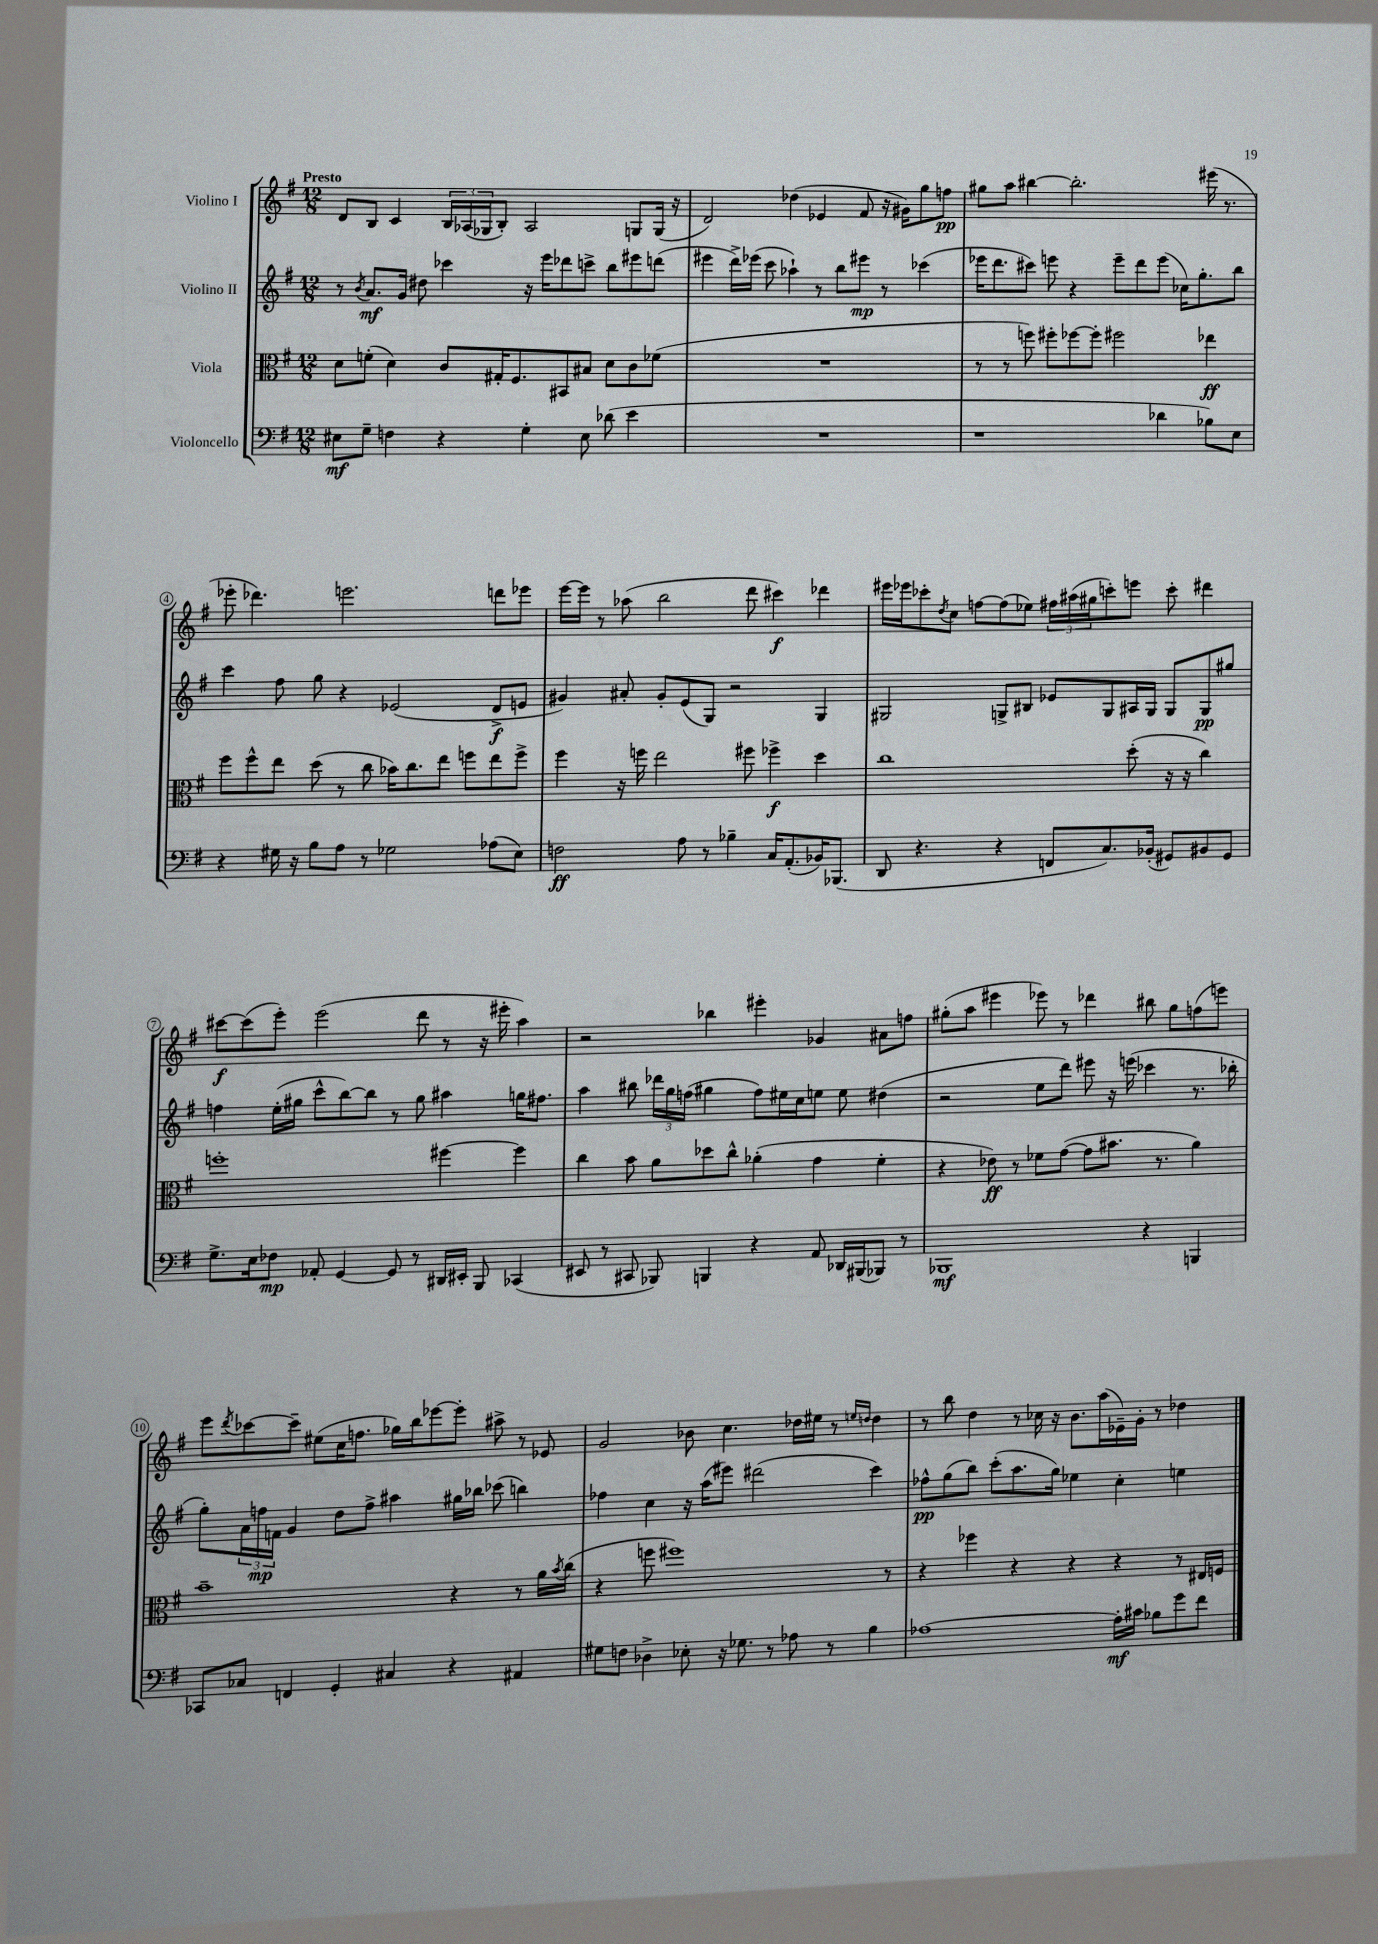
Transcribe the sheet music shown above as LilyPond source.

<<
\new StaffGroup <<
\new Staff = "s0" \with { instrumentName = "Violino I" } {
    \clef treble \key g \major \numericTimeSignature \time 12/8 \tempo "Presto"
    d'8 b8 c'4 \tuplet 3/2 { b16 aes16( ges16 } b8-.) aes2 g8 g16( r16 |
    d'2) des''4( ees'4 fis'8 r16 gis'16) g''8 f''8\pp |
    gis''8 a''8 bis''4~ bis''2.-. eis'''16( r8. |
    ees'''8-. des'''4.) e'''2. d'''8 ees'''8 |
    e'''16~ e'''16 r8 aes''8( b''2 d'''8 cis'''4\f) des'''4 |
    eis'''16 ees'''16 ces'''8-. \acciaccatura { d''8 } c''8 f''8~ f''8( ees''8) \tuplet 3/2 { fis''16 ais''16( gis''16 } c'''8-.) e'''8 c'''8-. dis'''4 |
    cis'''8~\f cis'''8( e'''8-.) e'''2( d'''8 r8 r16 eis'''16-. a''4) |
    r2 bes''4 eis'''4-. ges'4 ais'8 f''8 |
    gis''8-.( a''8 eis'''4 ees'''8) r8 des'''4 bis''8 gis''8 f''8( e'''8) |
    e'''8 \acciaccatura { d'''8 } ces'''8~ ces'''8-- eis''8( c''16 f''8. ges''16) b''16 ees'''8~ ees'''8-. ais''8-> r8 ees'8 |
    g'2 bes'8 c''4. des''16 eis''16 r8 \grace { e''16 d''16 } d''4 |
    r8 b''8 d''4 r8 ces''16 r16 b'8. a''16( ees'16--) g'16-. r8 des''4 \bar "|." |
}
\new Staff = "s1" \with { instrumentName = "Violino II" } {
    \clef treble \key g \major \numericTimeSignature \time 12/8
    r8 \acciaccatura { b'8 } a'8.\mf g'16 dis''8 ces'''4 r16 e'''16 des'''8 c'''8-> b''8 eis'''8 d'''8( |
    eis'''4 d'''16->) ees'''16( c'''8 aes''4-!) r8 b''8 eis'''8\mp r8 ces'''4( |
    ees'''16 d'''8. cis'''8) e'''8 r4 e'''8-- d'''8 e'''8( ces''16) g''8.-. b''8 |
    c'''4 fis''8 g''8 r4 ees'2( d'8->\f e'8 |
    gis'4) ais'8-. gis'8-. e'8( g8) r2 g4 |
    gis2 g8-> bis8 ees'8 g8 ais16 g16 g8 g8\pp gis''8 |
    f''4 e''16-.( gis''16 c'''8-^ b''8~) b''8 r8 gis''8 ais''4 g''16 fis''8. |
    a''4 bis''8 \tuplet 3/2 { des'''16 g''16 f''16( } gis''4 f''8) eis''16 c''16 e''8 e''8 dis''4( |
    r2 e''8 d'''8) eis'''8 r16 e'''16( ces'''4 r8. bes''16-. |
    g''8-.) \tuplet 3/2 { a'16 f''16\mp f'16 } g'4 d''8 f''8-> ais''4 gis''16 bes''16 ces'''8( b''4) |
    fes''4 c''4 r16 a''16( eis'''8) dis'''2( c'''4) |
    fes''8-^\pp g''8( b''8) c'''8-.( a''8. g''16) ees''4 c''4-. e''4 \bar "|." |
}
\new Staff = "s2" \with { instrumentName = "Viola" } {
    \clef alto \key g \major \numericTimeSignature \time 12/8
    d'8 f'8-.( d'4) c'8 gis16-. fis8. bis,8 bis8 d'8 c'8 fes'8( |
    R1. |
    r8 r8 f''8) fis''8-. fes''8~ fes''8-. fis''2 ees''4\ff |
    fis''8 fis''8-^ e''8 d''8( r8 c''8 bes'16) c''8. e''8 f''8 e''8 f''8-> |
    fis''4 r16 f''16 e''2 fis''8 fes''4->\f d''4 |
    c''1 d''8-.( r16 r16 c''4) |
    f''1-. fis''4~ fis''4 |
    c''4 b'8 a'8 des''8 c''8-^ aes'4-.( g'4 fis'4-. |
    r4 ees'8\ff) r8 fes'8 g'8~( g'8 bis'8. r8. a'4) |
    b'1-- r4 r8 a'16 \acciaccatura { b'8 } c''16( |
    r4 f''8 fis''1) r8 |
    r4 fes''4 r4 r4 r4 r8 eis16 f16 \bar "|." |
}
\new Staff = "s3" \with { instrumentName = "Violoncello" } {
    \clef bass \key g \major \numericTimeSignature \time 12/8
    eis8\mf g8-- f4 r4 g4-. eis8 des'8( e'4 |
    R1. |
    r1 des'4 bes8) e8 |
    r4 gis16 r16 b8 a8 r8 ges2 aes8( e8) |
    f2\ff a8 r8 bes4-- c16 a,8.-.( bes,16) bes,,8.( |
    d,8 r4. r4 f,8 c8.) bes,16-.( gis,8) bis,8 gis,8 |
    g8.-> e16 fes8\mp aes,8-. g,4~ g,8 r8 dis,16 eis,16-. b,,8 ces,4( |
    eis,8 r8 cis,8 bes,,8) b,,4 r4 a,8 des,16 bis,,16( bes,,8) r8 |
    bes,,1\mf r4 b,,4 |
    ces,8 ces8 f,4 g,4-. cis4 r4 ais,4 |
    gis8 f8 des4-> ees8-. r16 ges8. r8 aes8 r8 b4 |
    aes1~ aes16-.\mf cis'16 bes8 g'8 fis'8 \bar "|." |
}
>>
>>
\layout { \context { \Score \override BarNumber.stencil = #(make-stencil-circler 0.1 0.3 ly:text-interface::print) } }
